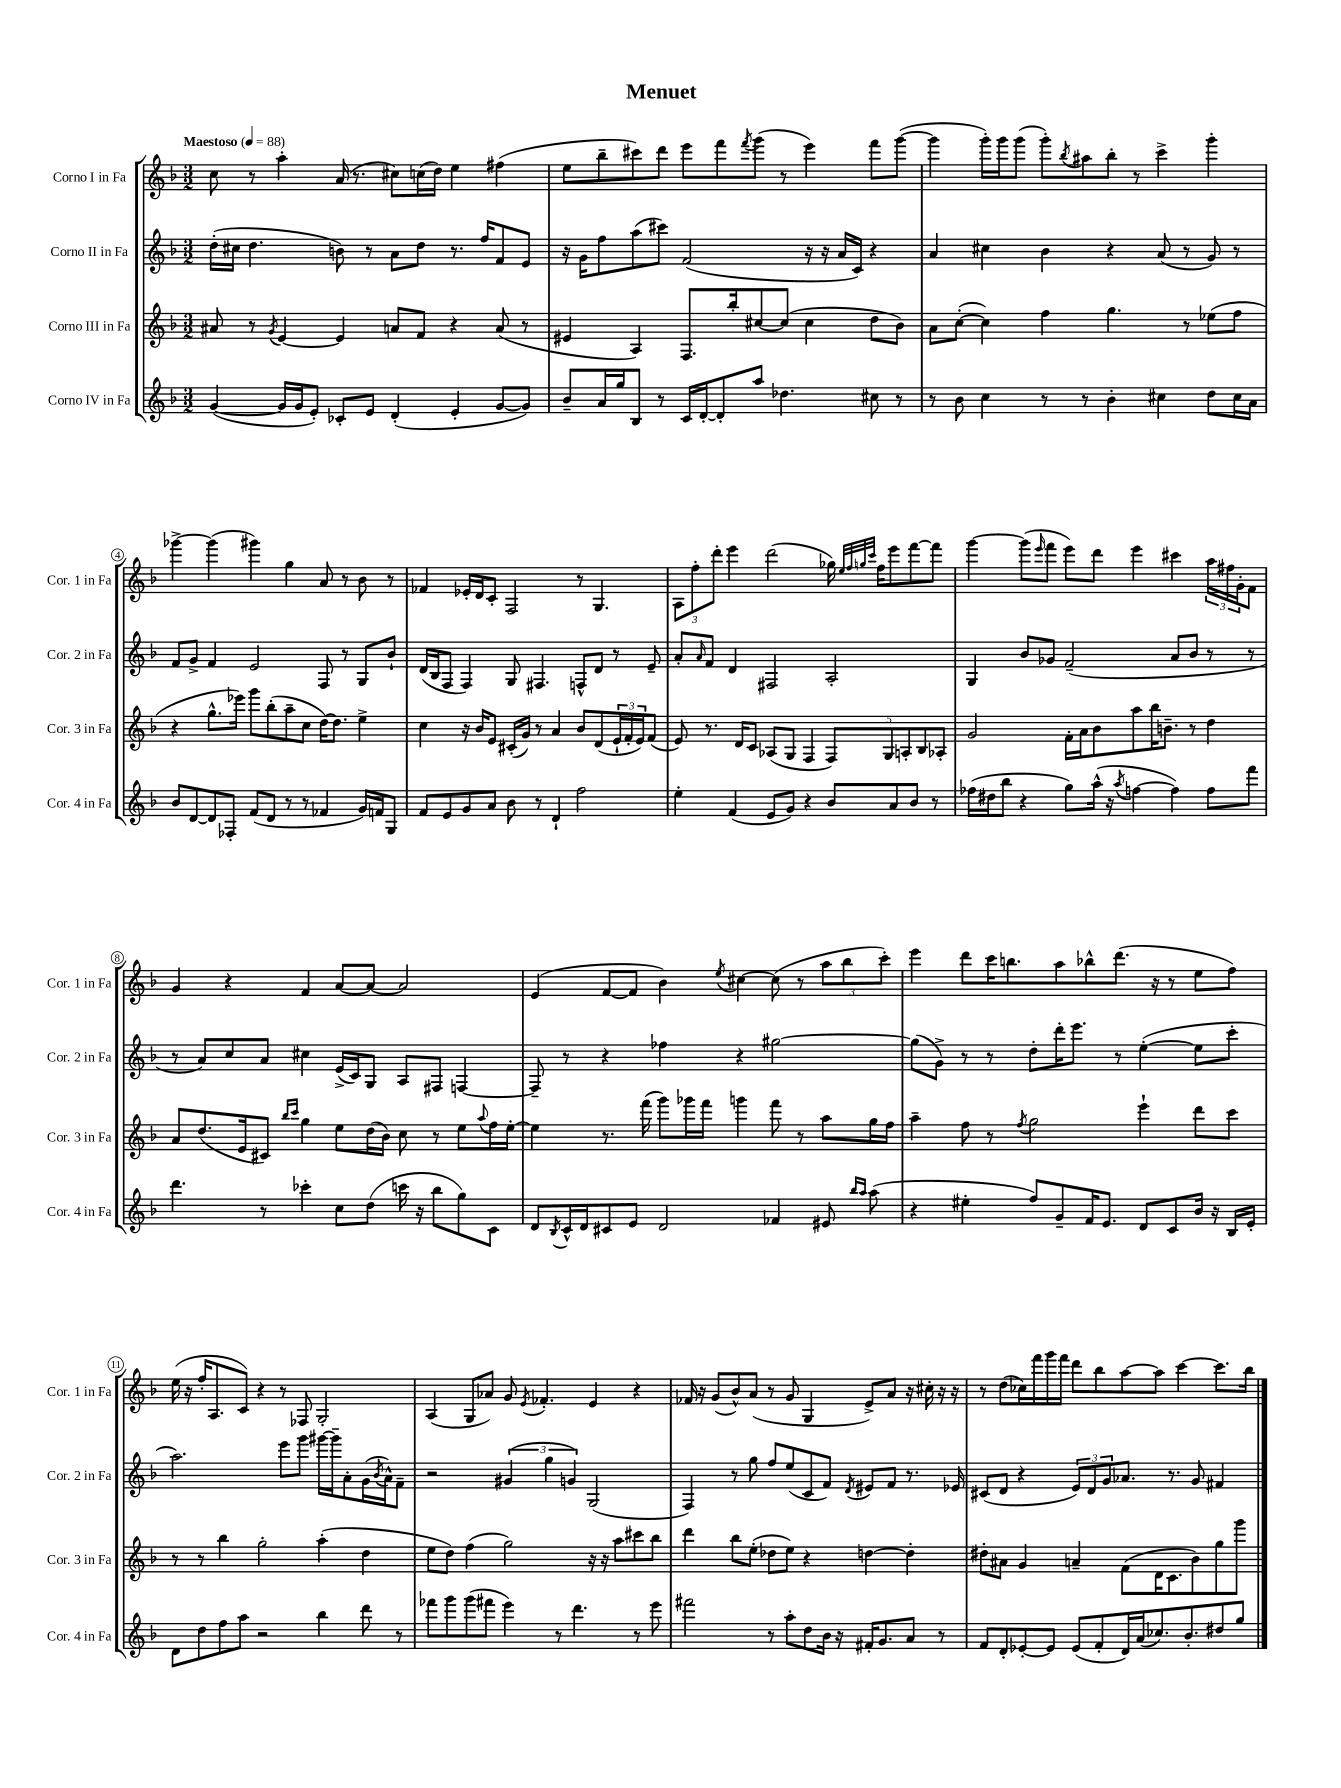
\header { title = "Menuet" }
<<
\new StaffGroup <<
\new Staff = "s0" \with { instrumentName = "Corno I in Fa" shortInstrumentName = "Cor. 1 in Fa" } {
    \clef treble \key f \major \numericTimeSignature \time 3/2 \tempo "Maestoso" 4 = 88
    c''8 r8 a''4-. a'16( r8. cis''8) c''16( d''16) e''4 fis''4( |
    e''8 bes''8-- cis'''8) d'''8 e'''8 f'''8 \acciaccatura { f'''8 } g'''8( r8 e'''4) f'''8 g'''8~( |
    g'''4 g'''16-.) g'''16 g'''8( g'''8-.) \acciaccatura { bes''8 } ais''8 bes''8-. r8 c'''4-> g'''4-. |
    ges'''4~-> ges'''4( gis'''4) g''4 a'8 r8 bes'8 r8 |
    fes'4 ees'16-. d'16 c'8-. f2 r8 g4. |
    \tuplet 3/2 { a8 f''8-. d'''8-. } e'''4 d'''2( ges''16) \grace { e''32 f''32 g''32 c'''32 } f''16 e'''8 f'''8~ f'''8 |
    g'''4~ g'''8( \grace { e'''16 } f'''8 e'''8) d'''8 e'''4 cis'''4 \tuplet 3/2 { a''16 fis''16 g'16-. } f'8 |
    g'4 r4 f'4 a'8~ a'8~ a'2 |
    e'4( f'8~ f'8 bes'4) \acciaccatura { e''8 } cis''4~ cis''8( r8 \tuplet 3/2 { a''8 bes''8 c'''8-.) } |
    e'''4 d'''8 c'''16 b''8. a''8 bes''8-^ d'''8.( r16 r8 e''8 f''8) |
    e''16( r16 f''16-. a8. c'8) r4 r8 fes8 g2-. |
    a4( g8 aes'8) g'8 \acciaccatura { e'8 } fes'4.-. e'4 r4 |
    fes'16 r16 g'8( bes'8-^) a'8( r8 g'8 g4 e'8->) a'8 r16 cis''16-. r16 r16 |
    r8 d''8( ces''16) f'''16 g'''16 f'''16 d'''8 bes''8 a''8~ a''8 c'''4~ c'''8. bes''16 \bar "|." |
}
\new Staff = "s1" \with { instrumentName = "Corno II in Fa" shortInstrumentName = "Cor. 2 in Fa" } {
    \clef treble \key f \major \numericTimeSignature \time 3/2
    d''16-.( cis''16 d''4. b'8) r8 a'8 d''8 r8. f''16 f'8 e'8 |
    r16 g'16 f''8 a''8( cis'''8) f'2( r16 r16 a'16 c'16) r4 |
    a'4 cis''4 bes'4 r4 a'8( r8 g'8) r8 |
    f'8 g'8-> f'4 e'2 f8 r8 g8 bes'8-! |
    d'16( bes16 f8 f4) g8 fis4. f8-^ d'8 r8 e'8-- |
    a'8-. \grace { a'16 } f'8 d'4 fis2 a2-. |
    g4 bes'8 ges'8 f'2--( a'8 bes'8 r8 r8 |
    r8 a'8) c''8 a'8 cis''4 e'16->( c'16) g8 a8 fis8 f4~ |
    f8-- r8 r4 fes''4 r4 gis''2~ |
    gis''8( g'8->) r8 r8 d''8-. d'''16-. e'''8. r8 e''4~-.( e''8 c'''8-. |
    a''2.) e'''8 g'''8 gis'''16~ gis'''16-- a'8-. g'16( \acciaccatura { bes'8 } a'16-^) f'8-- |
    r2 \tuplet 3/2 { gis'4( g''4 g'4) } g2( |
    f4) r8 g''8 f''8 e''8( c'8 f'8) \acciaccatura { d'8 } eis'8 f'8 r8. ees'16 |
    cis'8( d'8 r4 \tuplet 3/2 { e'8) d'8 g'8 } aes'8. r8. g'8 fis'4 \bar "|." |
}
\new Staff = "s2" \with { instrumentName = "Corno III in Fa" shortInstrumentName = "Cor. 3 in Fa" } {
    \clef treble \key f \major \numericTimeSignature \time 3/2
    ais'8 r8 \acciaccatura { g'8 } e'4~ e'4 a'8 f'8 r4 a'8( r8 |
    eis'4 a4) f8. bes''16-. cis''8~ cis''8( cis''4 d''8 bes'8) |
    a'8 c''8~-.( c''4) f''4 g''4. r8 ees''8( f''8 |
    r4 g''8.-^ ees'''16) g'''8 bes''8-.( a''8-- c''8 d''16~) d''8. e''4-> |
    c''4 r16 bes'16 e'8 cis'16-.( g'16) r8 a'4 bes'8 d'8( \tuplet 3/2 { e'16-! f'16-. e'16) } f'8( |
    e'8) r8. d'16 c'8 aes8( g8 f4 \tuplet 5/4 { f8) g8 a8-. bes8 aes8-. } |
    g'2 f'16-. a'16 bes'8 a''8 bes''16 b'8.-- r8 d''4 |
    a'8 d''8.( e'16 cis'8) \grace { bes''16 c'''16 } g''4 e''8 d''16( bes'16) c''8 r8 e''8 \appoggiatura { a''8 } f''16 e''16~-. |
    e''4 r8. f'''16( g'''8) ges'''16 f'''16 g'''4 f'''8 r8 a''8 g''16 f''16 |
    a''4-- f''8 r8 \acciaccatura { f''8 } g''2 e'''4-! d'''8 c'''8 |
    r8 r8 bes''4 g''2-. a''4-.( d''4 |
    e''8 d''8) f''4( g''2) r16 r16 a''8 cis'''8 bes''8 |
    d'''4 bes''8 e''8-.( des''8 e''8) r4 d''4~ d''4-. |
    dis''8-. ais'8 g'4 a'4-- f'8( d'16 c'8. bes'8) g''8 g'''8 \bar "|." |
}
\new Staff = "s3" \with { instrumentName = "Corno IV in Fa" shortInstrumentName = "Cor. 4 in Fa" } {
    \clef treble \key f \major \numericTimeSignature \time 3/2
    g'4~( g'16 g'16 e'8-.) ces'8-. e'8 d'4-.( e'4-. g'8~ g'8) |
    bes'8-- a'16 g''16 bes8 r8 c'16 d'16~-. d'8-. a''8 des''4. cis''8 r8 |
    r8 bes'8 c''4 r8 r8 bes'4-. cis''4 d''8 cis''16 a'16 |
    bes'8 d'8~ d'8 fes8-. f'8( d'8 r8 r8 fes'4 g'16) f'16 g8 |
    f'8 e'8 g'8 a'8 bes'8 r8 d'4-! f''2 |
    e''4-. f'4( e'8 g'8) r4 bes'8 a'8 bes'8 r8 |
    fes''16( dis''16 bes''8 r4 g''8) a''16-^( r16 \acciaccatura { a''8 } f''4~ f''4) f''8 f'''8 |
    d'''4. r8 ces'''4-. c''8 d''8( c'''16 r16 bes''8 g''8) c'8 |
    d'8 \acciaccatura { bes8 } c'16-^ d'16 cis'8 e'8 d'2 fes'4 eis'8 \grace { bes''16 a''16 } a''8( |
    r4 eis''4-. f''8) g'8-- f'16 e'8. d'8 c'8 bes'16 r16 bes16 e'16-. |
    d'8 d''8 f''8 a''8 r2 bes''4 d'''8 r8 |
    fes'''8 g'''8 g'''8( fis'''8 e'''4) r8 d'''4. r8 e'''8 |
    fis'''2 r8 a''8-. d''8 bes'16 r16 fis'16-. g'8. a'8 r8 |
    f'8 d'8-. ees'8~-. ees'8 ees'8( f'8-. d'16) a'16( ces''8.) bes'8.-. dis''8 g''8 \bar "|." |
}
>>
>>
\layout { \context { \Score \override BarNumber.stencil = #(make-stencil-circler 0.1 0.3 ly:text-interface::print) } }
